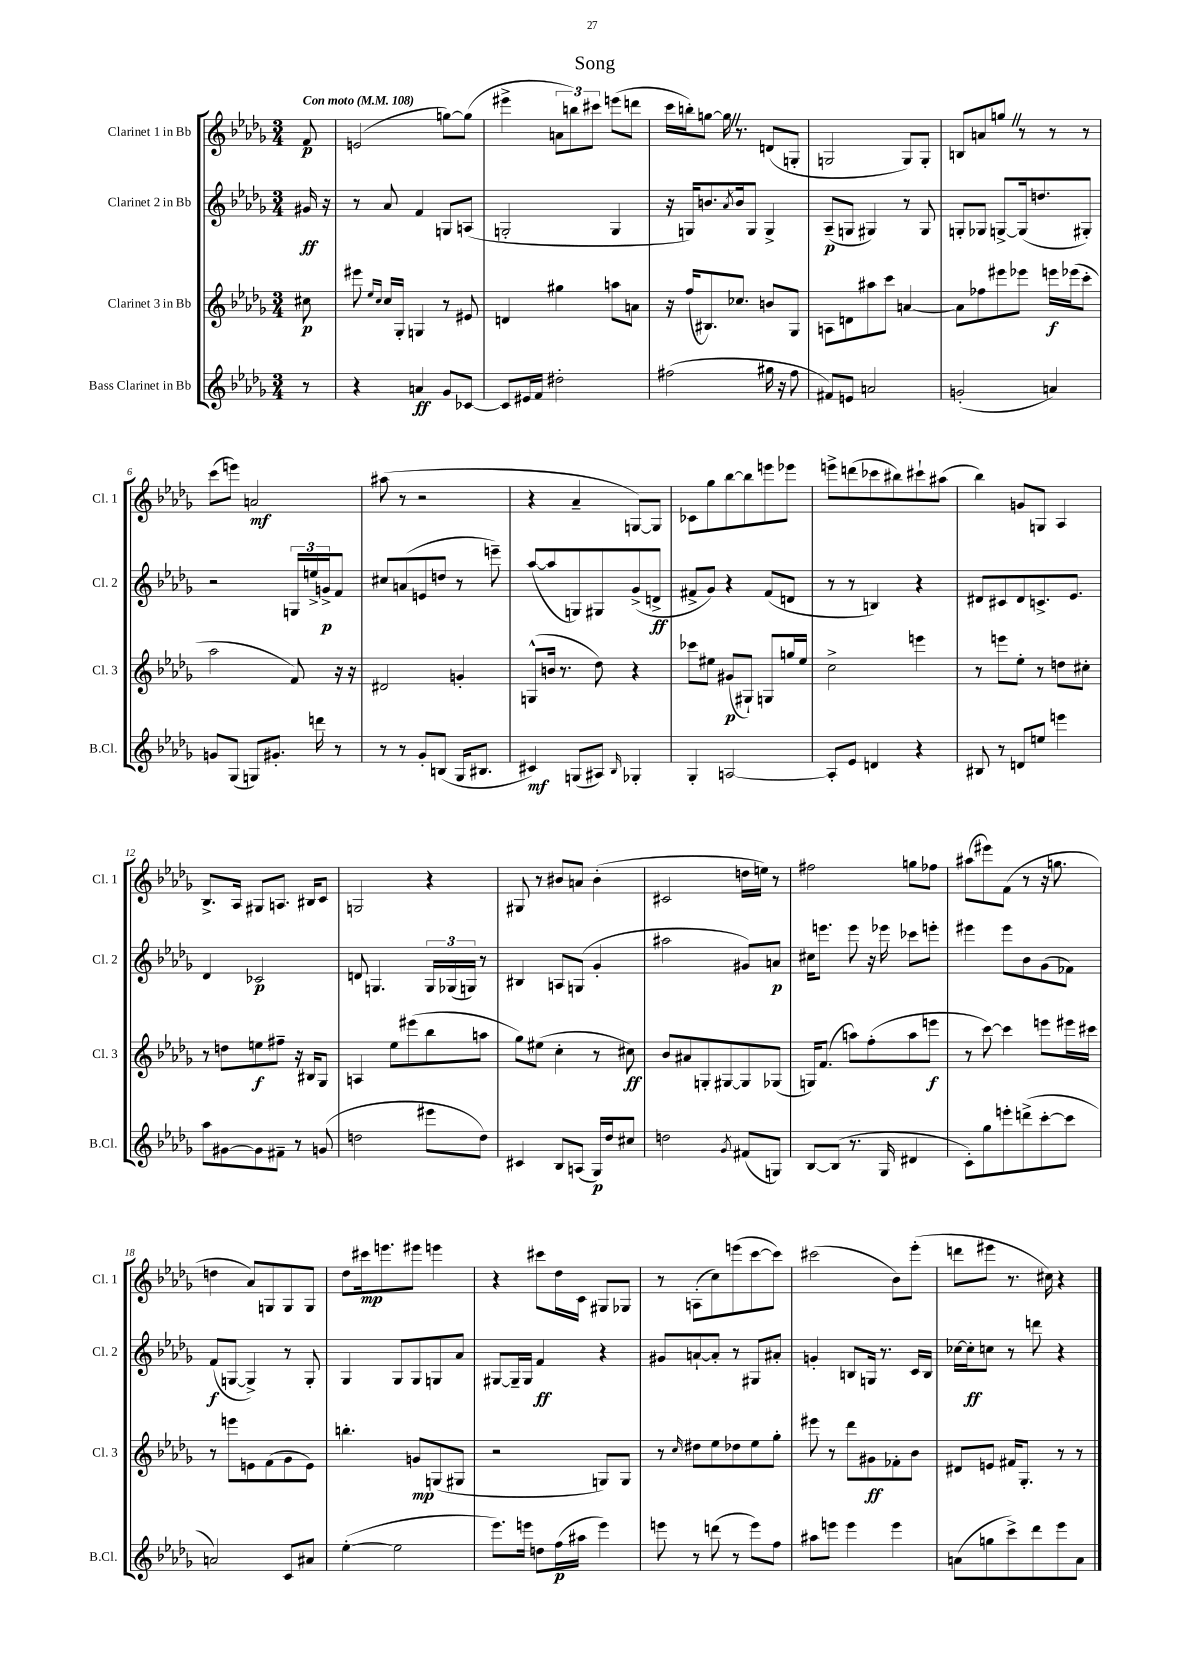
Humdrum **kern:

**kern	**kern	**kern	**kern
*staff4	*staff3	*staff2	*staff1
*clefG2	*clefG2	*clefG2	*clefG2
*k[b-e-a-d-g-]	*k[b-e-a-d-g-]	*k[b-e-a-d-g-]	*k[b-e-a-d-g-]
*M3/4	*M3/4	*M3/4	*M3/4
*MM108	*MM108	*MM108	*MM108
8r	8cc#\	16g#/	8f/
.	.	16r	.
=	=	=	=
4r	8eee#\	8r	(2e/
.	16qqee-/LL	.	.
.	16qqcc/JJ	.	.
.	16cc/LL	8a-/	.
.	16G-'/JJ	.	.
4a/	4G/	4f/	.
8g-/L	8r	8G/L	[8gg\L)
[8c-/J	8e#/	(8A/J	(8gg\]J
=	=	=	=
8c-/]L	4d/	2G'/	4eee#^\
16e#/L	.	.	.
16f/JJ	.	.	.
2dd#'\	4gg#\	.	12a\L
.	.	.	12bb\)
.	.	.	12ccc#\J
.	8aa\L	4G/	(8eee\L
.	8a\J	.	8ddd\J
=	=	=	=
(2ff#\	16r	16r	16ccc\LL
.	(16ff/LK	16G/LK)	16bb'\J)
.	8.B#/)	8.b/	[8gg\J
.	.	.	16gg\]
.	.	8qa-/	.
.	8.cc-/J	16b/k	8.r
.	.	8G/J	.
16gg#\	8b/L	4G^/	(8d/L
16r	.	.	.
8ff#\	8G-/J	.	8G'/J
=	=	=	=
8f#/L)	8A\L	(8A-~/L	2G/
8e/J	8d\	8G/J	.
2a/	8aa#\	4G#/)	.
.	8ccc\J	.	.
.	[4a/	8r	8G/L)
.	.	8G#/	8G'/J
=	=	=	=
(2g'/	8a\]L	8G'/L	8B/L
.	8ff-\	8G-/J	8a/
.	8eee#\	[8G^/L	8gg/J
.	8eee-\J	(16G/]k	8r
.	.	8.dd/	.
4a/)	16eee\LL	.	8r
.	(16eee-\J	.	.
.	8ccc'\J	8G#'/J)	8r
=	=	=	=
8g/L	2aa-\	2r	(8ccc\L
(8G-/J	.	.	8eee\J)
8G/L)	.	.	2a/
8.g#'/J	.	.	.
.	8f/)	24G/LL	.
.	.	24ee^/	.
16ddd\	.	.	.
.	.	24g^/J	.
8r	16r	8f/J	.
.	16r	.	.
=	=	=	=
8r	2d#/	8cc#/L	(8aa#\
8r	.	(8a/	8r
8g-'/L	.	8e/	2r
(8B/J	.	8dd/J	.
16G-/LK	4g'/	8r	.
8.B#/J	.	.	.
.	.	8eee~\)	.
=	=	=	=
4c#/)	(8G^^/L	([8aa-/L	4r
.	16b/Jk	8aa-/]	.
.	8.r	.	.
(8G/L	.	8G/)	4a-~/
8A#/J)	8dd-\)	8G#/	.
16qqB-/	.	.	.
4G-'/	4r	(8g-^/	[8G/L)
.	.	8d^/J	8G/]J
=	=	=	=
4G-'/	8ccc-\L	8f#^/L	8c-\L
.	8ee#\J	8g-/J)	8gg-\
[2A/	(8g#/L	4r	[8bb-\
.	8G#`/J)	.	8bb-\]
.	8G/L	(8f#/L	8eee\
.	16gg/L	8d/J	8eee-\J
.	16ee#/JJ	.	.
=	=	=	=
8A'/]L	2cc^\	8r	8eee^\L
8e-/J	.	8r	(8ddd\
4d/	.	4B/)	8ccc-\
.	.	.	8bb#\)
4r	4eee\	4r	8ccc#`\
.	.	.	(8aa#\J
=	=	=	=
8B#/	8r	8d#/L	4bb-\)
8r	8eee\L	8c#/	.
8d/L	8ee-'\J	8d#/	8g/L
8ee/J	8r	8.c^/	8G/J
4eee\	8dd\L	.	4A-/
.	.	8.e-/J	.
.	8cc#'\J	.	.
=	=	=	=
8aa-\L	8r	4d-/	8.B-^/L
[8g#\	8dd\L	.	.
.	.	.	16A-/Jk
8g#\]	8ee\	2c-/	8G#/L
8f#~\J	8ff#~\J	.	8.A/J
8r	16r	.	.
.	16B#/LK	.	16B#/LK
(8g/	8G-/J	.	8c/J
=	=	=	=
2dd\	4A/	8d/	2G/
.	.	4.G/	.
.	8ee-\L	.	.
.	(8eee#\	.	.
8eee#\L	8bb-\	24G/LL	4r
.	.	(24G-/	.
.	.	24G/JJ)	.
8dd\J)	8aa\J	8r	.
=	=	=	=
4c#/	8gg-\L)	4B#/	8G#/
.	(8ee#\J	.	8r
8B-/L	4cc'\	8A/L	8b#/L
(8A/J	.	(8G/J	8a/J
16G-/LL)	8r	4g-'/	(4b#'\
16dd-/J	.	.	.
8cc#/J	8cc#\)	.	.
=	=	=	=
2dd\	8b-/L	2aa#\	2c#/
.	8a#/	.	.
.	8G'/	.	.
.	[8G#/	.	.
8qg-/	.	.	.
(8f#/L	8G#/]	8g#/L)	16dd\LL
.	.	.	16ee\JJ)
8G/J)	(8G-/J	8a/J	8r
=	=	=	=
[8B-/L	16G/LK)	16cc#\LK	2ff#\
.	(8.f/J	8.eee\J	.
(8B-/]J	.	.	.
8.r	8aa\L)	8eee\	.
.	(8ff'\	16r	.
16G-/	.	16eee-\	.
4d#/	8aa\	8ccc-\L	8gg\L
.	8eee\J	8eee'\J	8ff-\J
=	=	=	=
8c'\L)	8r	4eee#\	(8aa#\L
8gg-\	[8ccc\)	.	8eee#\)
8eee'\	4ccc\]	8eee#\L	(8f\J
(8ddd^\	.	8b-\	8r
[8ccc'\	8eee\L	(8g-\	16r
.	.	.	8.gg\
8ccc\]J	16eee#\L	8f-\J)	.
.	16ccc#\JJ	.	.
=	=	=	=
2a/)	8r	(8f/L	4dd\
.	8eee\L	[8G/J	.
.	8e\	4G^/])	8a-/L)
.	(8f\	.	8G/
8c/L	8g-\	8r	8G/
8a#/J	8e\J)	8G'/	8G/J
=	=	=	=
([4ee-'\	4.bb'\	4G-/	8dd-\L
.	.	.	16ccc#\k
.	.	.	8.eee\
2ee-\]	.	8G-/L	.
.	8g/L	8G-/	8eee#\J
.	(8G/	8G/	4eee\
.	8G#/J	8a-/J	.
=	=	=	=
8.eee-\L)	2r	[8G#/L	4r
.	.	16G#~/]L	.
16eee\Jk	.	16G#/JJ	.
8dd\L	.	4f/	8ccc#\L
(16ff\L	.	.	16dd-\L
16aa#\JJ	.	.	16c\JJ
4eee\)	8G/L)	4r	8G#/L
.	8G/J	.	8G-/J
=	=	=	=
8eee\	8r	8g#/L	8r
.	16qqcc/	.	.
8r	8dd#\L	[8a`/	(8A'\L
(8ddd\	8ee-\	8a'/]J	8cc\)
8r	8dd-\	8r	(8eee\
8eee\L)	8ee-\	8G#/L	[8ccc\
8ff\J	8gg-'\J	8a#'/J	8ccc\]J)
=	=	=	=
8aa#\L	8eee#\	4g'/	(2ccc#\
8eee\J	8r	.	.
4eee\	8ddd-\L	8B/L	.
.	8g#\	16G/Jk	.
.	.	8.r	.
4eee\	8f-'\	.	8b-\L)
.	8b-\J	16c/LL	(8eee-'\J
.	.	16B/JJ	.
=	=	=	=
(8a\L	8d#/L	[16cc-\LL	8ddd\L
.	.	16cc-'\]J	.
8gg\	8e/J	8cc\J	8eee#\J
8ccc^\)	16f#/LK	8r	8.r
.	8.G-'/J	.	.
8ddd-\	.	8ddd\	.
.	.	.	16cc#\)
8eee-\	8r	4r	4r
8a\J	8r	.	.
==	==	==	==
*-	*-	*-	*-
